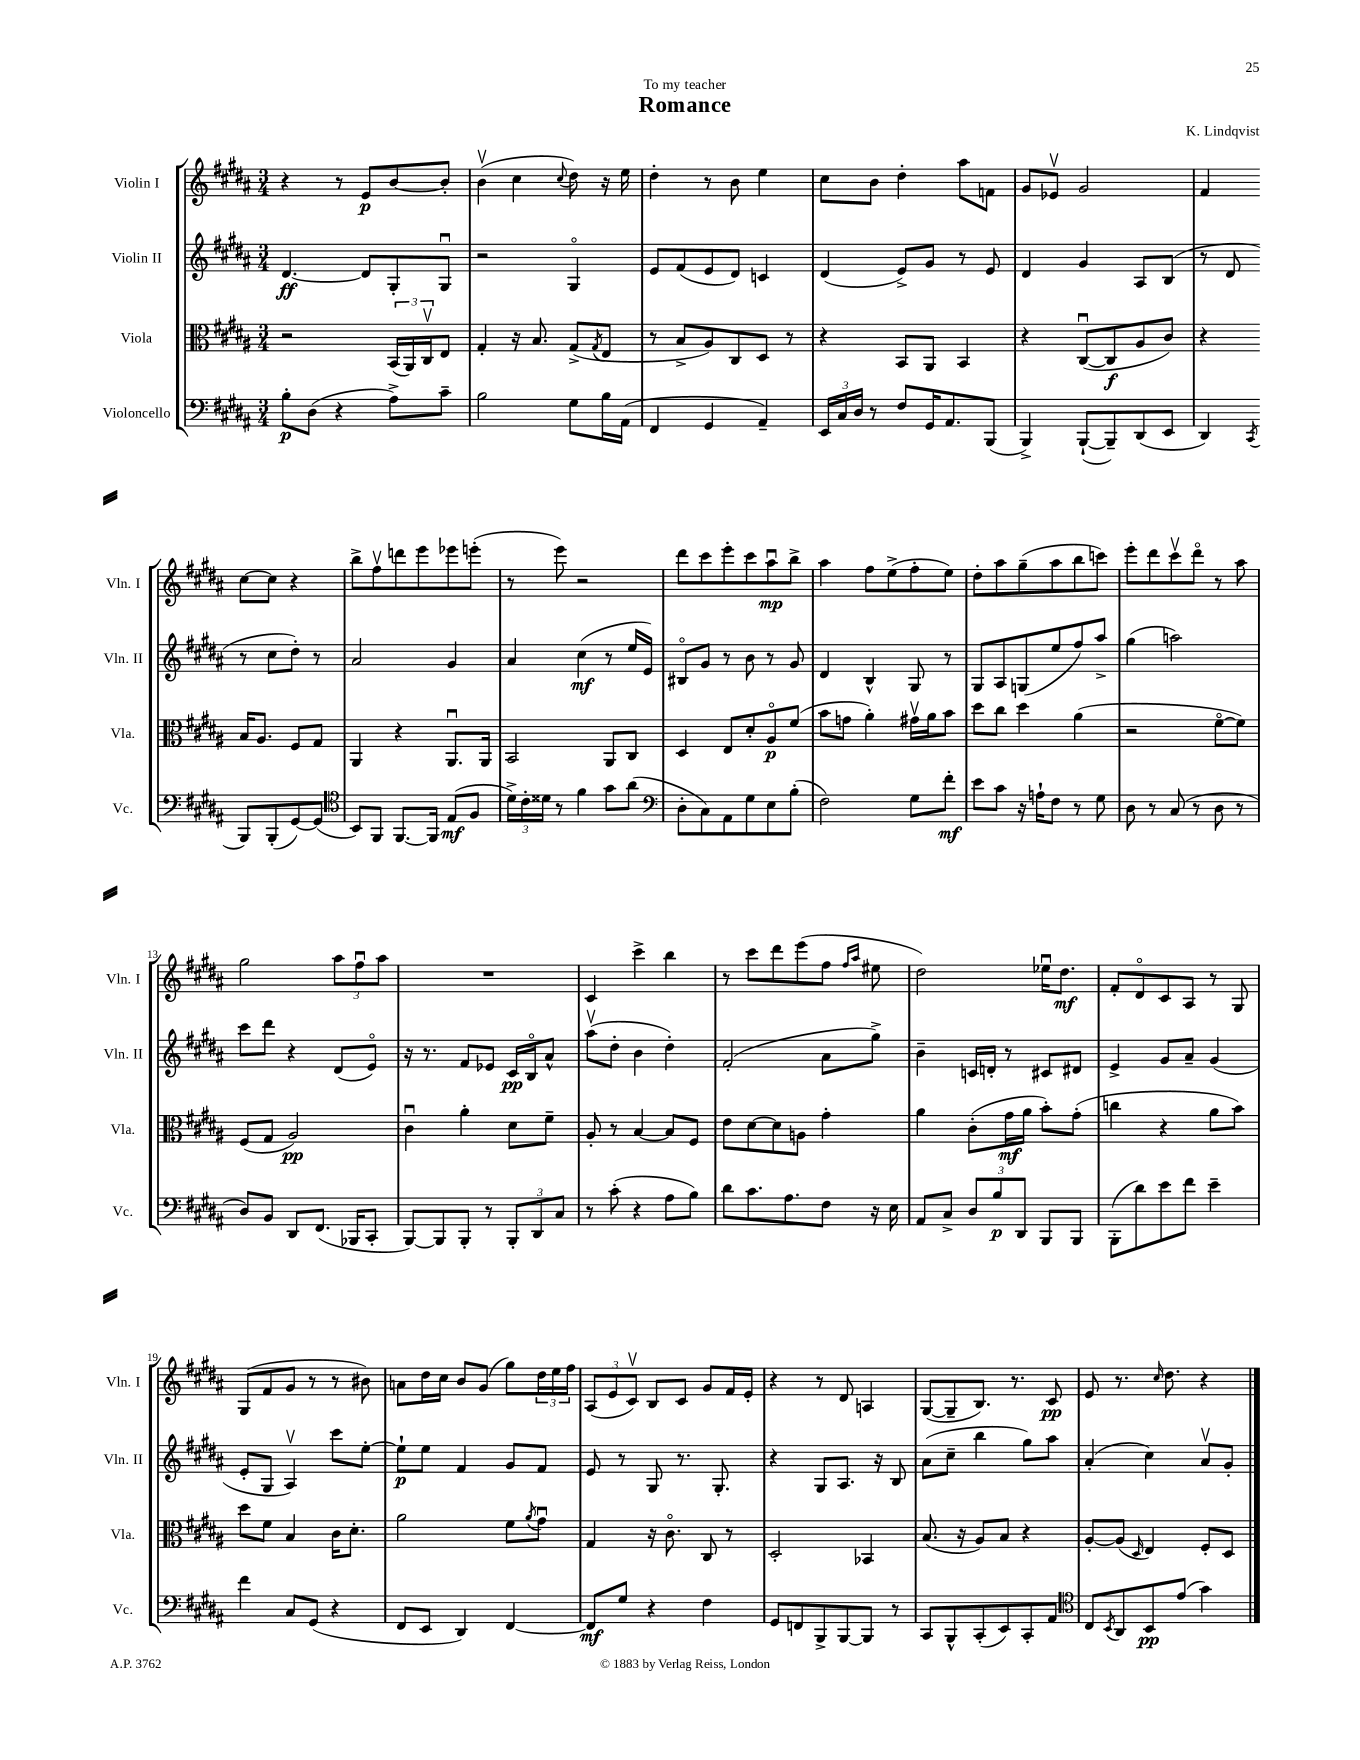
\header { title = "Romance" composer = "K. Lindqvist" dedication = "To my teacher" }
<<
\new StaffGroup <<
\new Staff = "s0" \with { instrumentName = "Violin I" shortInstrumentName = "Vln. I" } {
    \clef treble \key b \major \numericTimeSignature \time 3/4
    r4 r8 e'8\p b'8~ b'8-. |
    b'4\upbow( cis''4 \appoggiatura { cis''8 } dis''8) r16 e''16 |
    dis''4-. r8 b'8 e''4 |
    cis''8 b'8 dis''4-. ais''8 f'8 |
    gis'8 ees'8\upbow gis'2 |
    fis'4 cis''8~ cis''8 r4 |
    b''8-> fis''8\upbow d'''8 e'''8 ees'''8 e'''8-.( |
    r8 e'''8) r2 |
    dis'''8 cis'''8 e'''8-. cis'''8 ais''8\downbow\mp b''8-> |
    ais''4 fis''8 e''8->( fis''8-. e''8) |
    dis''8-. ais''8 gis''8--( ais''8 b''8 c'''8) |
    e'''8-. dis'''8 cis'''8\upbow dis'''8\flageolet r8 ais''8 |
    gis''2 \tuplet 3/2 { ais''8 fis''8\downbow ais''8 } |
    R2. |
    cis'4 cis'''4-> b''4 |
    r8 cis'''8 dis'''8 e'''8( fis''8 \grace { fis''16 ais''16 } eis''8 |
    dis''2) ees''16\downbow dis''8.\mf |
    fis'8-. dis'8\flageolet cis'8 ais8 r8 gis8 |
    gis8( fis'8 gis'8 r8 r8 bis'8) |
    a'8 dis''16 cis''16 b'8 gis'8( gis''8) \tuplet 3/2 { dis''16 e''16 fis''16 } |
    \tuplet 3/2 { ais8( e'8 cis'8\upbow) } b8 cis'8 gis'8 fis'16 e'16-. |
    r4 r8 dis'8 a4 |
    gis8~( gis8-- b8.) r8. cis'8\pp |
    e'8 r8. \grace { cis''16 } dis''8. r4 \bar "|." |
}
\new Staff = "s1" \with { instrumentName = "Violin II" shortInstrumentName = "Vln. II" } {
    \clef treble \key b \major \numericTimeSignature \time 3/4
    dis'4.~\ff dis'8 gis8-. gis8\downbow |
    r2 gis4\flageolet |
    e'8 fis'8( e'8 dis'8) c'4 |
    dis'4( e'8->) gis'8 r8 e'8 |
    dis'4 gis'4 ais8 b8( |
    r8 dis'8 r8 cis''8 dis''8-.) r8 |
    ais'2 gis'4 |
    ais'4 cis''4\mf( r8 e''16 e'16) |
    bis8\flageolet gis'8 r8 b'8 r8 gis'8 |
    dis'4 b4-^ gis8 r8 |
    gis8 ais8 g8( e''8 fis''8) ais''8-> |
    gis''4( a''2) |
    cis'''8 dis'''8 r4 dis'8( e'8\flageolet) |
    r16 r8. fis'8 ees'8 cis'16\pp b16\flageolet ais'8-^ |
    ais''8\upbow( dis''8-. b'4 dis''4-.) |
    fis'2-.( ais'8 gis''8->) |
    b'4-- c'16 d'16-. r8 cis'8 dis'8 |
    e'4-> gis'8 ais'8-- gis'4( |
    e'8-. gis8 ais4\upbow) cis'''8 e''8~-. |
    e''8-!\p e''8 fis'4 gis'8 fis'8 |
    e'8 r8 gis8 r8. gis8.-. |
    r4 gis8 ais8. r16 b8 |
    ais'8( cis''8-- b''4 gis''8) ais''8 |
    ais'4-.( cis''4) ais'8\upbow gis'8-. \bar "|." |
}
\new Staff = "s2" \with { instrumentName = "Viola" shortInstrumentName = "Vla." } {
    \clef alto \key b \major \numericTimeSignature \time 3/4
    r2 \tuplet 3/2 { b,16( ais,16) cis16\upbow } e8 |
    gis4-. r16 b8. gis8->( \acciaccatura { gis8 } e8 |
    r8 b8-> ais8) cis8 dis8 r8 |
    r4 b,8 ais,8 b,4 |
    r4 cis8~\downbow( cis8\f ais8 cis'8) |
    r4 b16 ais8. fis8 gis8 |
    ais,4 r4 ais,8.\downbow ais,16 |
    b,2 ais,8 cis8 |
    dis4 e8 dis'8-. ais8\flageolet\p fis'8( |
    b'8 g'8 ais'4-.) gis'16\upbow ais'16 b'8 |
    dis''8 cis''8 dis''4 ais'4( |
    r2 fis'8~\flageolet fis'8) |
    fis8( gis8 ais2\pp) |
    cis'4\downbow ais'4-. dis'8 fis'8-- |
    ais8-. r8 b4~ b8 fis8 |
    e'8 dis'8~ dis'8 a8 gis'4-. |
    ais'4 cis'8-.( gis'16\mf ais'16 b'8-.) gis'8-.( |
    c''4 r4 ais'8 b'8) |
    dis''8 fis'8 b4 cis'16 dis'8.-. |
    ais'2 fis'8 \acciaccatura { ais'8 } gis'8\downbow |
    gis4 r16 cis'8.\flageolet cis8 r8 |
    dis2-. bes,4 |
    b8.( r16 ais8) b8 r4 |
    ais8~-. ais8( \grace { dis16 } e4) fis8-. dis8 \bar "|." |
}
\new Staff = "s3" \with { instrumentName = "Violoncello" shortInstrumentName = "Vc." } {
    \clef bass \key b \major \numericTimeSignature \time 3/4
    b8-.\p dis8( r4 ais8->) cis'8-- |
    b2 gis8 b16 ais,16( |
    fis,4 gis,4 ais,4--) |
    \tuplet 3/2 { e,16 cis16 dis16 } r8 fis8 gis,16 ais,8. b,,8( |
    b,,4->) b,,8~-!( b,,8--) dis,8( e,8 |
    dis,4) \acciaccatura { cis,8 } b,,8 b,,8-.( gis,8~) gis,8( |
    \clef tenor b,8) fis,8 fis,8.~ fis,16 e8\mf( fis8 |
    \tuplet 3/2 { dis'16->) cis'16-. disis'16 } r8 fis'4 gis'8 ais'8( |
    \clef bass dis8-. cis8) ais,8 gis8 e8 b8-.( |
    fis2) gis8 fis'8-.\mf |
    e'8 cis'8 r16 a16-! fis8 r8 gis8 |
    dis8 r8 cis8( r8 dis8 r8 |
    dis8) b,8 dis,8 fis,8.( bes,,16 cis,8-. |
    b,,8~) b,,8 b,,8-. r8 \tuplet 3/2 { b,,8-. dis,8 cis8 } |
    r8 cis'8-.( r4 ais8 b8) |
    dis'8 cis'8. ais8. fis8 r16 e16 |
    ais,8 cis8-> \tuplet 3/2 { dis8 b8\p dis,8 } b,,8 b,,8 |
    b,,8-.( dis'8) e'8 fis'8 e'4-- |
    fis'4 cis8 gis,8( r4 |
    fis,8 e,8 dis,4) fis,4~ |
    fis,8\mf gis8 r4 fis4 |
    gis,8 f,8 b,,8-> b,,8~ b,,8 r8 |
    cis,8 b,,8-^ cis,8-.( e,8) cis,8-. ais,8 |
    \clef tenor cis8 \acciaccatura { b,8 } ais,8 b,8\pp e'8( gis'4) \bar "|." |
}
>>
>>
